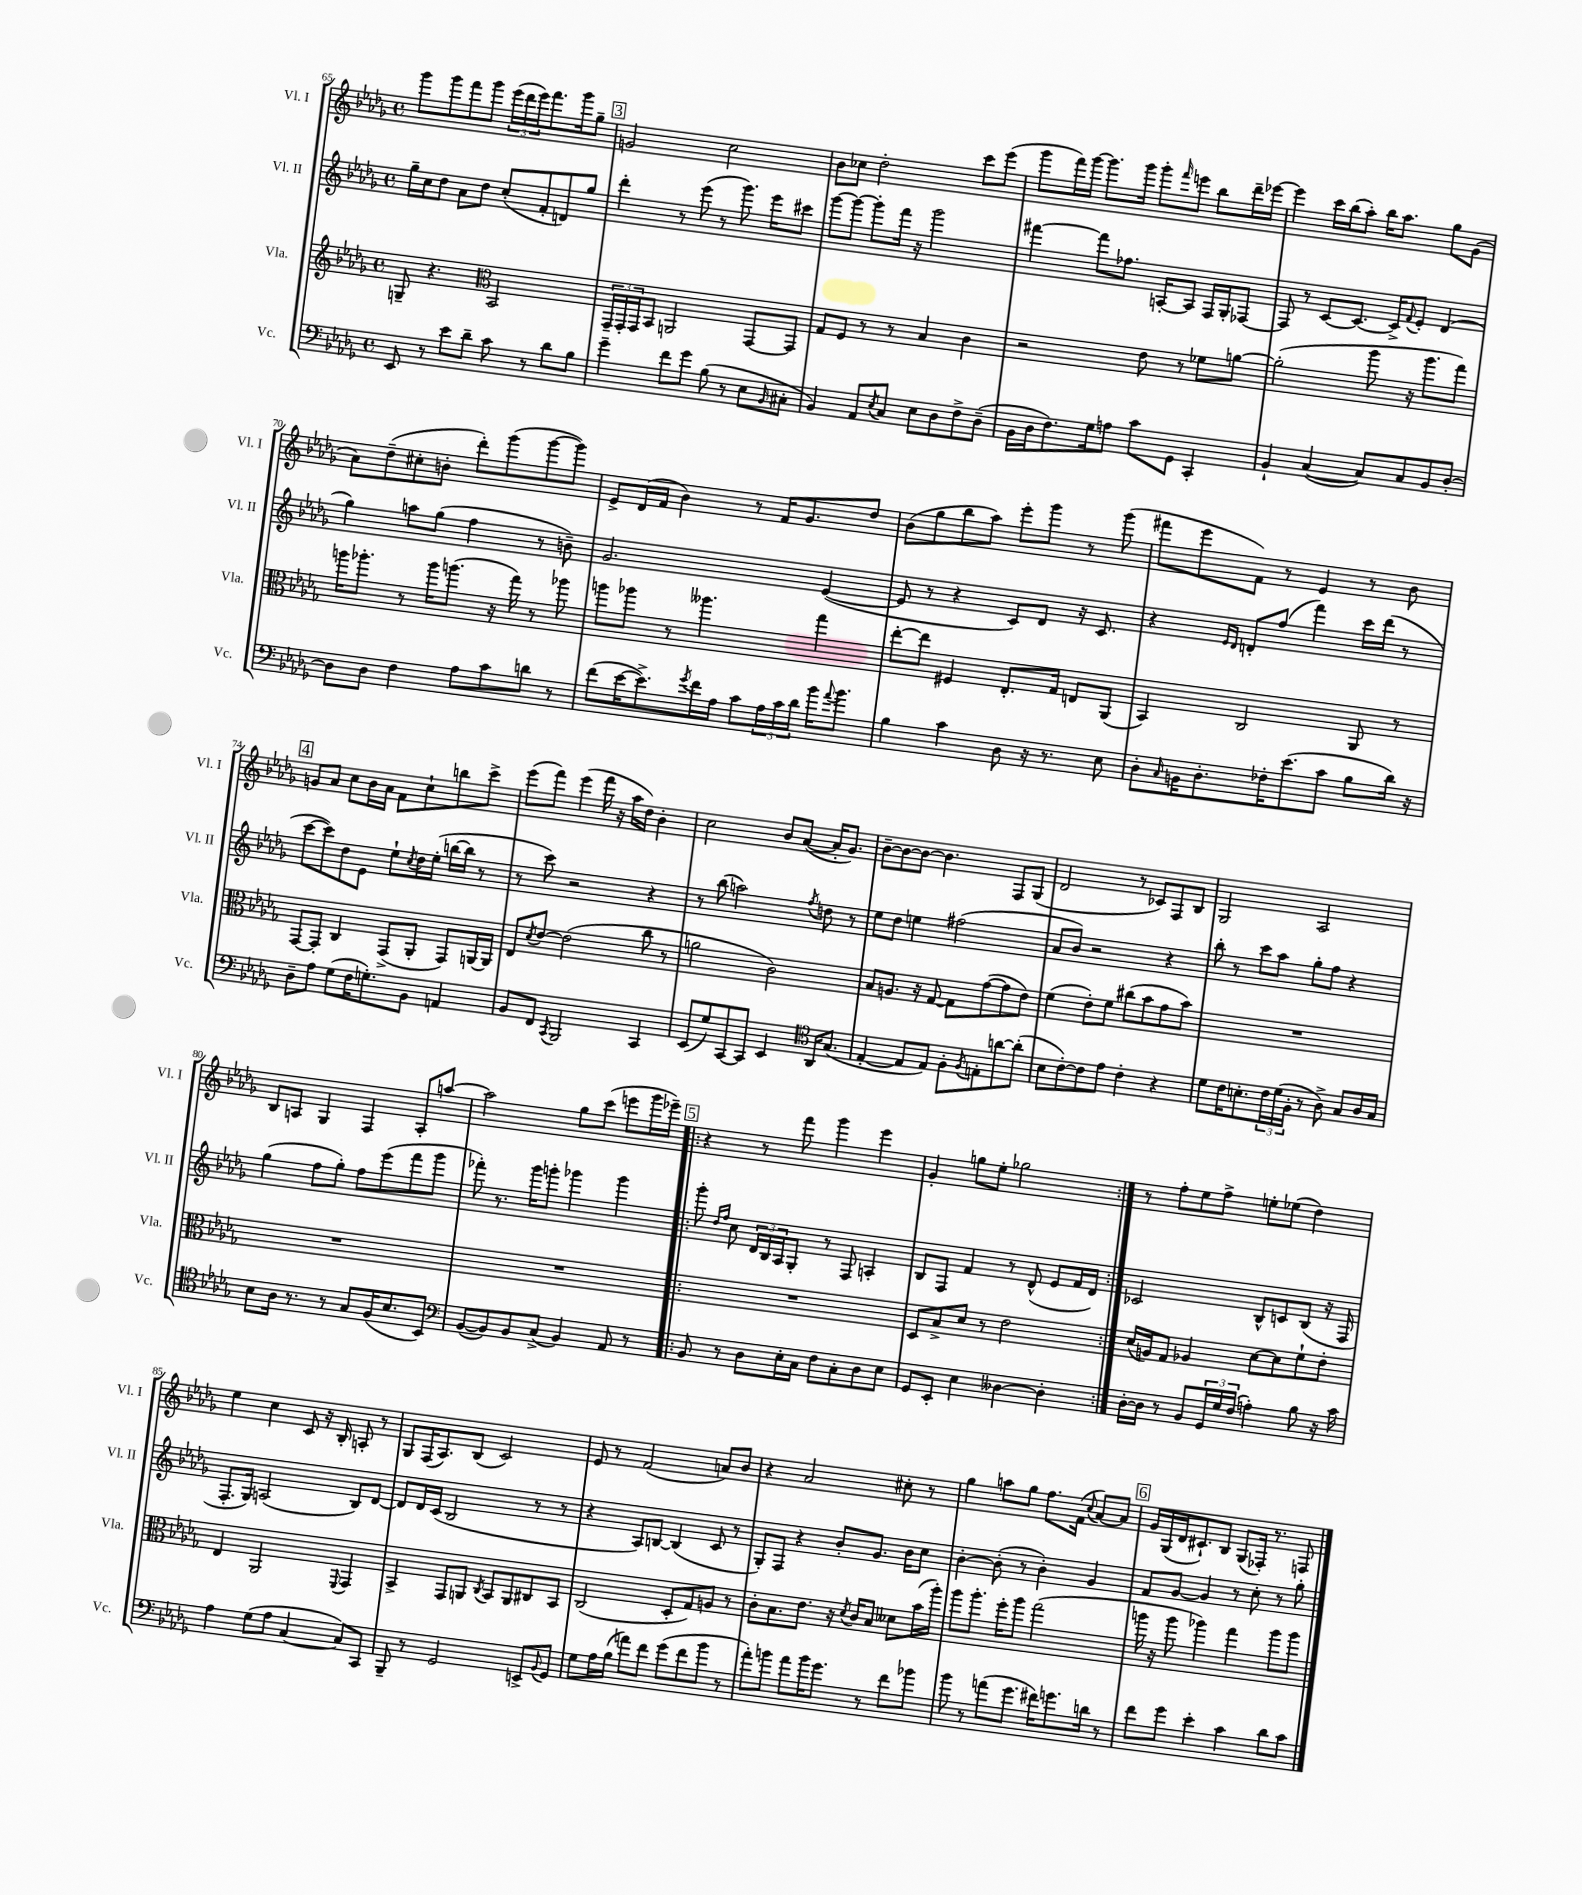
<<
\new StaffGroup <<
\new Staff = "s0" \with { instrumentName = "Vl. I" shortInstrumentName = "Vl. I" } {
    \clef treble \key des \major \defaultTimeSignature \time 4/4
    ges'''8 ges'''8 f'''8 ges'''8 \tuplet 3/2 { ees'''16( des'''16 ees'''16) } f'''8. ges'''16 ges''8-- |
    \mark \markup { \box "3" } g'2 c''2 |
    bes'8 ces''8 des''2-. c'''8 ees'''8( |
    ges'''8 f'''16) ges'''16~ ges'''8. ges'''16 ges'''8-. \grace { f'''16 } e'''8 bes''8 des'''16-- ees'''16~ |
    ees'''4 c'''16 bes''16( aes''8-.) bes''16 aes''8. ges''8 ges'8( |
    aes'8) des''8--( cis''8-. b'8-. des'''8-.) ges'''8( ges'''8~ ges'''8) |
    ees'8-> des'16( f'16 bes'4) r8 f'16 ges'8. des''8 |
    bes'8( ges''8 bes''8 aes''8) ees'''8-. ges'''8 r8 ges'''8( |
    fis'''8 ees'''8 f'8) r8 ees'4 r8 bes'8 |
    \mark \markup { \box "4" } g'8 aes'8 c''8 bes'16 aes'16 f'8 c''8-! b''8 c'''8-> |
    ees'''8( f'''8) ees'''4( f'''16 r16 aes''16 des''16) bes'4-. |
    c''2 bes'8 aes'8~( aes'16-. ges'8.) |
    bes'8~-- bes'8~ bes'8~ bes'4. f8 ges8( |
    des'2 r8 ces'8) f8 bes8 |
    ges2 aes2 |
    bes8 a8 ges4 f4 a8-. a''8~ |
    a''2 ges''8 c'''8( e'''8 ges'''16 ees'''16--) |
    \repeat volta 2 { \mark \markup { \box "5" } r4 r8 f'''8 ges'''4 ees'''4 |
    ges'4-. g''8 ees''8-. ges''2 | }
    r8 f''8-. ees''8 f''8-> e''8-. ees''8( des''4) |
    ees''4 c''4 c'8 r16 bes16-. a8-. r8 |
    ges8 f16( aes8.) bes8( c'2) |
    ees'8 r8 f'2( a'8) bes'8 |
    r4 aes'2 cis''8-. r8 |
    ges''4 a''8 ges''8 f''8. f'16( \appoggiatura { c''8 } aes'8~) aes'8 |
    \mark \markup { \box "6" } ges'16 ges16( des'16 cis'8.-!) bes8 ges8( fes16-.) r8. f8 \bar "|." |
}
\new Staff = "s1" \with { instrumentName = "Vl. II" shortInstrumentName = "Vl. II" } {
    \clef treble \key des \major \defaultTimeSignature \time 4/4
    ges''16-- c''16 des''8 aes'8 des''8 c''8-.( f'8-. d'8) ges''8 |
    \mark \markup { \box "3" } des'''4-. r8 ees'''8( r8 ges'''8.) ees'''16 cis'''8 |
    ges'''8~ ges'''8~ ges'''8-. f'''16 r16 ges'''2 |
    fis'''4~ fis'''8 fes''8. a16~-. a8 f16 ges16-. fes8~ |
    fes8 r8 c'8~ c'8.~ c'16-> \appoggiatura { f'8 } ees'8-. des'4( |
    ges''4) a''8 ges''8( f''4 r8 b'8--) |
    ges'2. ees'4~( |
    ees'8 r8 r4 c'8) des'8 r16 c'8. |
    r4 \grace { ees'16 des'16 } d'8-. f''8( f'''4) c'''16 des'''16( r8 |
    \mark \markup { \box "4" } c'''8~ c'''8) des''8 ees'8 ees''8-! \acciaccatura { c''8 } des''16 ees''16-.( b''16~ b''16 r8 |
    r8 c'''8) r2 r4 |
    r8 bes''8( a''2) \acciaccatura { f''8 } d''8 r8 |
    ees''8 des''8 e''4 fis''2( |
    aes'8 bes'8) r2 r4 |
    bes''8-. r8 c'''8 aes''8 ges''8-. f''8 r4 |
    ges''4( f''8 ges''8-.) f''8 ees'''8( f'''8 ges'''8 |
    fes'''8-.) r8. ges'''16 g'''8-. ges'''4 ges'''4 |
    \repeat volta 2 { \mark \markup { \box "5" } ges'''8-. \grace { des''16 f''16 } c''8 \tuplet 3/2 { des'16 bes16 aes16 } ges8-. r8 f8 a4-. |
    bes8 f8 f'4 r8 des'8-^( ees'8 f'16 des'16) | }
    ces'2 bes8-^ c'8 bes8( r16 f16 |
    f8.-. ges16) a2( bes8) des'8~ |
    des'8 des'16 c'16( bes2 r8 r8 |
    r4 aes8) b8~ b4( c'8 r8 |
    ges8-.) f8 r4 bes'8-. ges'8. bes'16 c''8 |
    bes'4~-. bes'8-.( r8 bes'4-.) ges'4 |
    \mark \markup { \box "6" } f'8 ges'8~ ges'4 r8 c''8-. r8 ges''8-. \bar "|." |
}
\new Staff = "s2" \with { instrumentName = "Vla." shortInstrumentName = "Vla." } {
    \clef treble \key des \major \defaultTimeSignature \time 4/4
    g8-- r4. \clef alto bes,2 |
    \mark \markup { \box "3" } \tuplet 3/2 { ges,16-- ges,16-. ges,16 } bes,8 a,2 ges,8~ ges,8 |
    ges8 f8 r8 r8 bes4 c'4 |
    r2 ees'8 r8 fes'8 a'8~ |
    a'2-.( aes''8 r16 aes''8. ges''8) |
    a''16 aes''8.-. r8 aes''16 a''8.( r16 ges''16) r8 aes''8 |
    a''8 aes''8 r8 aeses''4. ges''4 |
    ees''8~-. ees''8 fis4 ees8.-. ges16 e8 aes,8( |
    bes,4) c2 aes,8 r8 |
    \mark \markup { \box "4" } ges,8~ ges,8-. c4 ges,8->( aes,8-. ges,8) a,16~ a,16 |
    ees8 \acciaccatura { des'8 } ees'8~ ees'2( c''8 r8 |
    a'2 c'2) |
    bes8 a8. r16 ges8~ ges8 ges'8~( ges'8 ees'8) |
    f'4( ees'8-.) f'8 cis''8( bes'8 ges'8 bes'8) |
    R1 |
    R1 |
    R1 |
    \repeat volta 2 { \mark \markup { \box "5" } R1 |
    des8 bes8-> des'8 r8 ees'2 | }
    des'16( a16) ges8 aes4 des'8~ des'8 f'8-! ees'8-. |
    ees4 aes,2 \appoggiatura { f,8 } ges,4 |
    bes,4-> ges,8 a,8 \acciaccatura { c8 } bes,8 a,8 cis8 bes,8 |
    c2( des8-. ges8) a8 r8 |
    c'8-. bes8. ees'8. r16 \acciaccatura { des'8 } c'16 bes8 deses'8 bes'16( aes''16-.) |
    aes''8 aes''8.-. f''16-. aes''8 ges''2( |
    \mark \markup { \box "6" } a''16 r16 a''8 aes''4) ges''4 aes''8 aes''8 \bar "|." |
}
\new Staff = "s3" \with { instrumentName = "Vc." shortInstrumentName = "Vc." } {
    \clef bass \key des \major \defaultTimeSignature \time 4/4
    ees,8 r8 ees'8 des'8-- c'8 r8 des'8 bes8 |
    \mark \markup { \box "3" } ges'4-- f'8 ges'8 bes8( r8 ees8 \grace { bes,16 } cis8-. |
    bes,4) aes,8 \acciaccatura { ees8 } c8 ees8 des8 f8-> des8--( |
    bes,16 des16 f8.) ges16 a8 c'8 ges,8 c,4-. |
    bes,4-! c4~( c8) c8 bes,8 des8~-. |
    des8 des8 f4 aes8 c'8 d'8 r8 |
    f'8( ees'16~ ees'8.->) \acciaccatura { ges'8 } f'16 aes16 c'8 \tuplet 3/2 { aes16 c'16 des'16 } bes'16 \appoggiatura { aes'8 } bes'8. |
    bes4 c'4 des8 r16 r8. ees8 |
    des8-. \grace { c16 } b,16 des8.-. fes16-. ees'8.( c'8 bes8 des'16) r16 |
    \mark \markup { \box "4" } des8-- aes8 ges8( f16 g8.-.) bes,8 a,4 |
    bes,8 f,8 \acciaccatura { c,8 } bes,,2 c,4 |
    ees,8( ges8) c,8~ c,8 ees,4 \clef tenor aes,16 ges8.( |
    ees4~-. ees8 ees8) f8-. \acciaccatura { f8 } e8-. a'8~ a'8-.( |
    bes8 c'8~-.) c'8 ees'8 c'4-. r4 |
    des'8 c'16 b8.-. \tuplet 3/2 { c'16 des'16( f16-. } r8 aes8->) ges8 aes16 ges16 |
    bes8 aes16 r8. r8 ges8 f16( bes8. bes,8) |
    \clef bass bes,8~( bes,8) bes,8 c8->( bes,4) aes,8 r8 |
    \repeat volta 2 { \mark \markup { \box "5" } bes,8 r8 des8 ees16-. c16 f8 c8-. des8 ees8 |
    ges,8 ees,8-. ees4 deses4~ deses4-. | }
    des16~-. des16 r8 bes,8 \tuplet 3/2 { ges,16 ges16 f16( } a4-.) bes8 r16 c'16 |
    aes4 ges8( aes8 c4~ c8) c,8 |
    bes,,8-- r8 ges,2 e,8-> \appoggiatura { bes,8 } ges,8 |
    ges8 aes16 bes16( a'8) f'8 ges'8( f'8 bes'8 r8 |
    aes'8-.) b'8 aes'8 b'16 ges'8. r8 f'8 bes'8 |
    bes'8 r8 a'8( ges'8. fis'16) g'8. d'16 r8 |
    \mark \markup { \box "6" } f'8 ges'8 ees'4-. c'4 des'8 c'8 \bar "|." |
}
>>
>>
\layout { \context { \Score currentBarNumber = #65 } }
